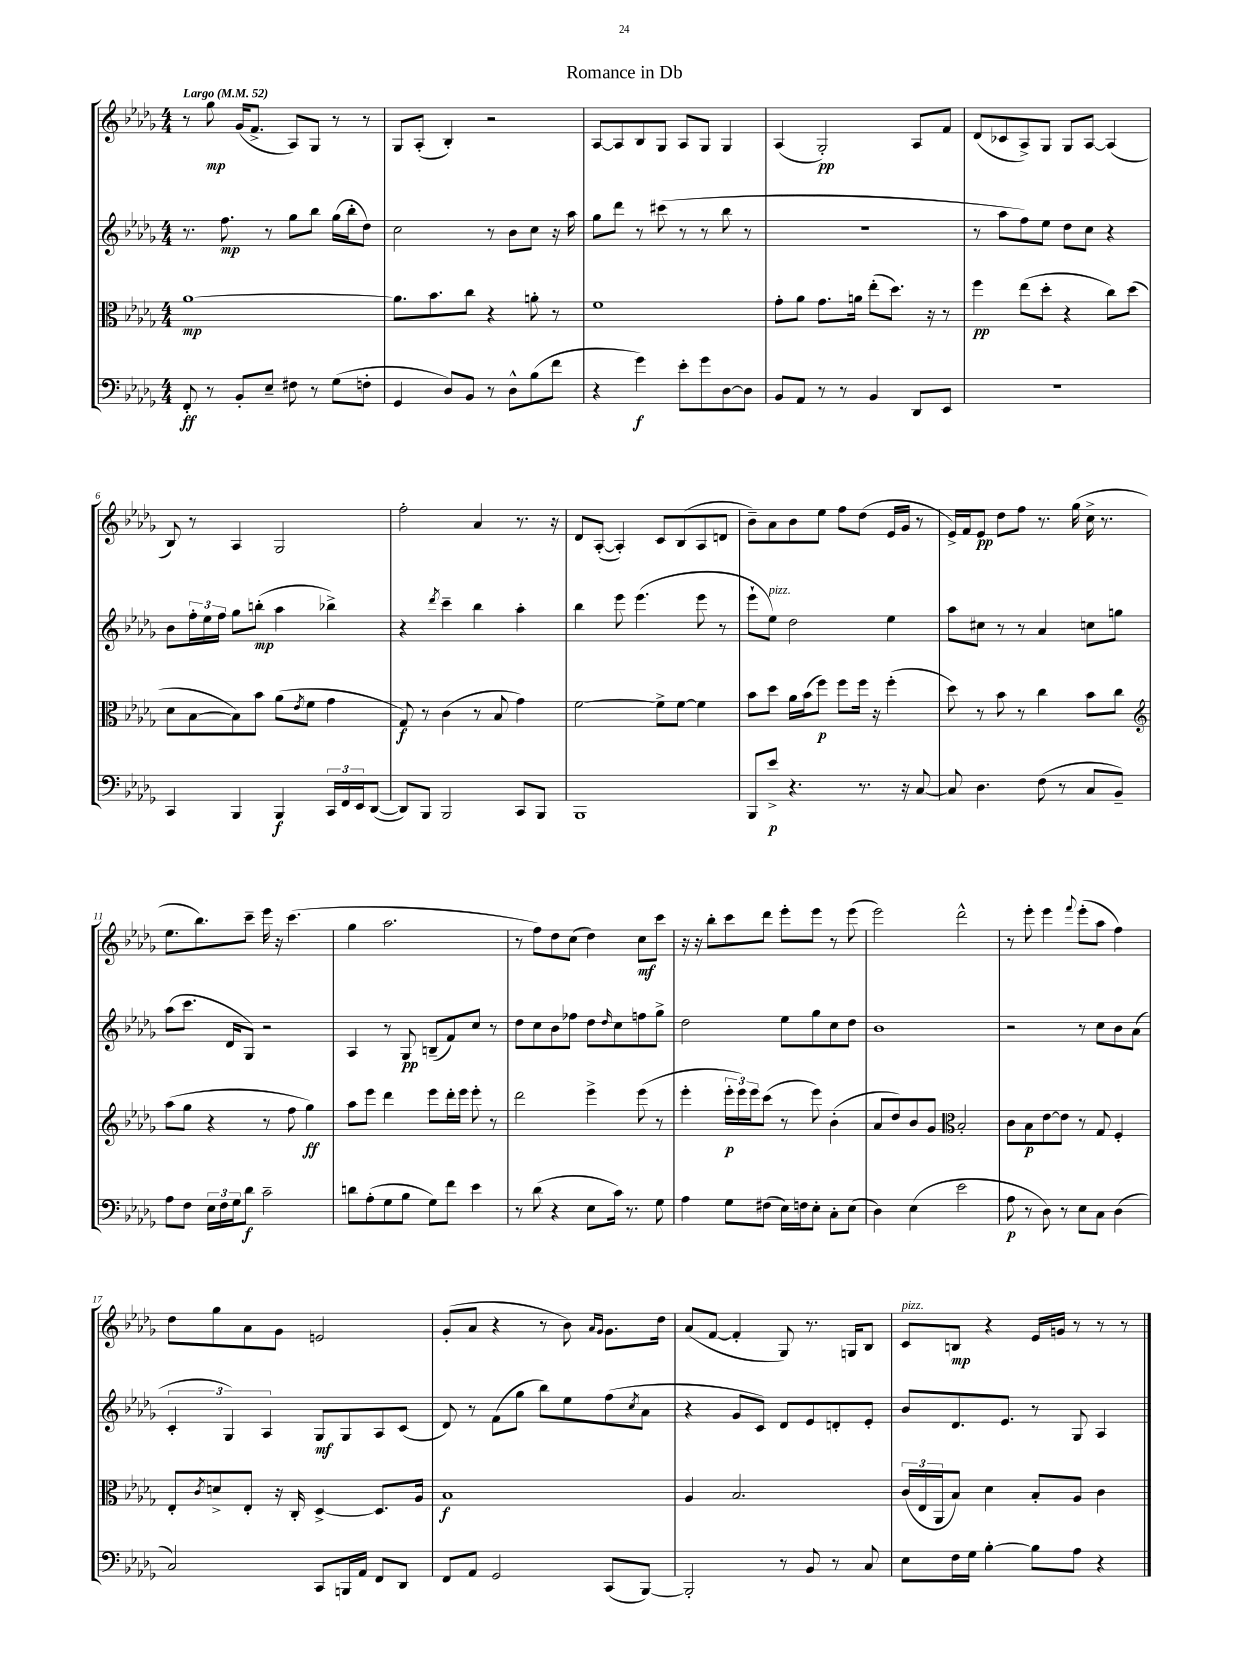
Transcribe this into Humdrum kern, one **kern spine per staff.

**kern	**dynam	**kern	**dynam	**kern	**dynam	**kern	**dynam
*part4	*part4	*part3	*part3	*part2	*part2	*part1	*part1
*staff4	*staff4	*staff3	*staff3	*staff2	*staff2	*staff1	*staff1
*clefF4	*	*clefC3	*	*clefG2	*	*clefG2	*
*k[b-e-a-d-g-]	*	*k[b-e-a-d-g-]	*	*k[b-e-a-d-g-]	*	*k[b-e-a-d-g-]	*
*M4/4	*	*M4/4	*	*M4/4	*	*M4/4	*
*MM52	*	*MM52	*	*MM52	*	*MM52	*
=1	=1	=1	=1	=1	=1	=1	=1
!	!	!	!	!	!	!LO:TX:a:B:t=Largo	!
8FF'/	ff	[1a-	mp	8.r	.	8r	.
8r	.	.	.	.	.	8gg-\	mp
.	.	.	.	8.ff\	mp	.	.
8BB-'/L	.	.	.	.	.	(16g-/KL	.
.	.	.	.	.	.	8.f^/J	.
8E-~/J	.	.	.	8r	.	.	.
8F#X\	.	.	.	8gg-\L	.	8A-/L)	.
8r	.	.	.	8bb-\J	.	8G-/J	.
(8G-\L	.	.	.	(16gg-\LL	.	8r	.
.	.	.	.	16bb-'\J	.	.	.
8Fn'\J	.	.	.	8dd-\J)	.	8r	.
=2	=2	=2	=2	=2	=2	=2	=2
4GG-/	.	8.a-\L]	.	2cc\	.	8G-/L	.
.	.	.	.	.	.	(8A-'/J	.
.	.	8.b-\	.	.	.	.	.
8D-/L)	.	.	.	.	.	4B-'/)	.
8BB-/J	.	8cc\J	.	.	.	.	.
8r	.	4r	.	8r	.	2r	.
8D-^^\L	.	.	.	8b-\L	.	.	.
(8B-\	.	8an'\	.	8cc\J	.	.	.
8f\J	.	8r	.	16r	.	.	.
.	.	.	.	16aa-\	.	.	.
=3	=3	=3	=3	=3	=3	=3	=3
4r	.	1f	.	8gg-\L	.	[8A-/L	.
.	.	.	.	8ddd-\J	.	8A-/]	.
4g-\)	f	.	.	8r	.	8B-/	.
.	.	.	.	(8ccc#X\	.	8G-/J	.
8e-'\L	.	.	.	8r	.	8A-/L	.
8g-\	.	.	.	8r	.	8G-/J	.
[8D-\	.	.	.	8bb-\	.	4G-/	.
8D-\J]	.	.	.	8r	.	.	.
=4	=4	=4	=4	=4	=4	=4	=4
8BB-/L	.	8g-'\L	.	1r	.	(4A-/	.
8AA-/J	.	8a-\J	.	.	.	.	.
8r	.	8.g-\L	.	.	.	2G-'/)	pp
8r	.	.	.	.	.	.	.
.	.	16an\Jk	.	.	.	.	.
4BB-/	.	(8ee-'\L	.	.	.	.	.
.	.	8.dd-\J)	.	.	.	.	.
8DD-/L	.	.	.	.	.	8A-/L	.
.	.	16r	.	.	.	.	.
8EE-/J	.	8r	.	.	.	8f/J	.
=5	=5	=5	=5	=5	=5	=5	=5
1r	.	4ff\	pp	8r	.	(8d-/L	.
.	.	.	.	8aa-\L	.	8c-X/	.
.	.	(8ee-\L	.	8ff\)	.	8A-^/)	.
.	.	8dd-'\J	.	8ee-\J	.	8G-/J	.
.	.	4r	.	8dd-\L	.	8G-/L	.
.	.	.	.	8cc\J	.	[8A-/J	.
.	.	8cc\L)	.	4r	.	(4A-/]	.
.	.	(8dd-\J	.	.	.	.	.
!!LO:LB:g=z
=6	=6	=6	=6	=6	=6	=6	=6
4CC/	.	8d-\L	.	8b-\L	.	8B-/)	.
.	.	[8B-\	.	24ff'\L	.	8r	.
.	.	.	.	24ee-\	.	.	.
.	.	.	.	24ff\JJ	.	.	.
4BBB-/	.	8B-\])	.	8gg-\L	.	4A-/	.
.	.	8b-\J	.	(8bbn'\J	mp	.	.
4BBB-/	f	(8a-\L	.	4aa-\	.	2G-/	.
.	.	8qe-/	.	.	.	.	.
.	.	8f\J	.	.	.	.	.
24CC/LL	.	4g-\	.	4bb-X^\)	.	.	.
24FF/	.	.	.	.	.	.	.
24EE-/J	.	.	.	.	.	.	.
([8DD-/J	.	.	.	.	.	.	.
=7	=7	=7	=7	=7	=7	=7	=7
8DD-/L])	.	8G-/)	f	4r	.	2ff'\	.
8BBB-/J	.	8r	.	.	.	.	.
.	.	.	.	8qddd-/	.	.	.
2BBB-/	.	(4c\	.	4ccc~\	.	.	.
.	.	8r	.	4bb-\	.	4a-/	.
.	.	8B-/	.	.	.	.	.
8CC/L	.	4g-\)	.	4aa-'\	.	8.r	.
8BBB-/J	.	.	.	.	.	.	.
.	.	.	.	.	.	16r	.
=8	=8	=8	=8	=8	=8	=8	=8
1BBB-	.	[2f\	.	4bb-\	.	8d-/L	.
.	.	.	.	.	.	([8A-'/J	.
.	.	.	.	8eee-\	.	4A-'/])	.
.	.	.	.	(4.eee-\	.	.	.
.	.	8f^\L]	.	.	.	8c/L	.
.	.	[8f\J	.	.	.	(8B-/	.
.	.	4f\]	.	8eee-\	.	8A-/	.
.	.	.	.	8r	.	8dn/J	.
=9	=9	=9	=9	=9	=9	=9	=9
8BBB-/L	.	8b-\L	.	8eee-`\L	.	8b-~\L)	.
!	!	!	!	!LO:TX:a:i:t=pizz.	!	!	!
8e-^/J	p	8dd-\J	.	8ee-\J)	.	8a-\	.
4.r	.	16a-\LL	.	2dd-\	.	8b-\	.
.	.	(16b-\J	.	.	.	.	.
.	.	8ff\J)	p	.	.	8ee-\J	.
.	.	8ff\L	.	.	.	8ff\L	.
8.r	.	16ff\Jk	.	.	.	(8dd-\J	.
.	.	16r	.	.	.	.	.
.	.	(4ff'\	.	4ee-\	.	16e-/LL	.
16r	.	.	.	.	.	16g-/JJ	.
[8C/	.	.	.	.	.	8r	.
=10	=10	=10	=10	=10	=10	=10	=10
8C/]	.	8dd-\)	.	8aa-\L	.	16e-^/LL)	.
.	.	.	.	.	.	16f/J	.
4.D-\	.	8r	.	8cc#X\J	.	8e-/J	pp
.	.	8b-\	.	8r	.	8dd-\L	.
.	.	8r	.	8r	.	8ff\J	.
(8F\	.	4cc\	.	4a-/	.	8.r	.
8r	.	.	.	.	.	.	.
.	.	.	.	.	.	(16gg-\	.
8C/L	.	8b-\L	.	8ccn\L	.	16cc^\	.
.	.	.	.	.	.	8.r	.
8BB-~/J)	.	8cc\J	.	8ggn\J	.	.	.
!!LO:LB:g=z
=11	=11	=11	=11	=11	=11	=11	=11
*	*	*clefG2	*	*	*	*	*
8A-\L	.	(8aa-\L	.	(8aa-\L	.	8.ee-\L	.
8F\J	.	8gg-\J	.	8.ccc\J	.	.	.
.	.	.	.	.	.	8.bb-\)	.
24E-\LL	.	4r	.	.	.	.	.
24F\	.	.	.	.	.	.	.
.	.	.	.	16d-/KL	.	.	.
24G-\J	.	.	.	.	.	.	.
8d-\J	f	.	.	8G-/J)	.	8ccc~\J	.
2c~\	.	8r	.	2r	.	16eee-\	.
.	.	.	.	.	.	16r	.
.	.	8ff\	.	.	.	(4.ccc\	.
.	.	4gg-\)	ff	.	.	.	.
=12	=12	=12	=12	=12	=12	=12	=12
8dn\L	.	8aa-\L	.	4A-/	.	4gg-\	.
(8A-'\	.	8eee-\J	.	.	.	.	.
8G-\	.	4ddd-\	.	8r	.	2.aa-\	.
8B-\J	.	.	.	8G-/	pp	.	.
8G-\L)	.	8eee-\L	.	(8Bn~/L	.	.	.
8f\J	.	16ddd-'\L	.	8f/)	.	.	.
.	.	16eee-\JJ	.	.	.	.	.
4e-\	.	8eee-'\	.	8cc/J	.	.	.
.	.	8r	.	8r	.	.	.
=13	=13	=13	=13	=13	=13	=13	=13
8r	.	2ddd-\	.	8dd-\L	.	8r	.
(8d-\	.	.	.	8cc\	.	8ff\L)	.
4r	.	.	.	8b-\	.	8dd-\	.
.	.	.	.	8ff-X\J	.	(8cc\J	.
8E-\L	.	4eee-^\	.	8dd-\L	.	4dd-\)	.
.	.	.	.	16qqdd-/	.	.	.
16c\Jk)	.	.	.	8cc\	.	.	.
8.r	.	.	.	.	.	.	.
.	.	(8eee-\	.	8ffn\	.	8cc\L	mf
8G-\	.	8r	.	8gg-^\J	.	8ccc\J	.
=14	=14	=14	=14	=14	=14	=14	=14
4A-\	.	4eee-'\	.	2dd-\	.	16r	.
.	.	.	.	.	.	16r	.
.	.	.	.	.	.	8bb-'\L	.
8G-\L	.	24eee-'\LL	p	.	.	8ccc\	.
.	.	24eee-\)	.	.	.	.	.
.	.	24eee-\J	.	.	.	.	.
(8F#X\J	.	(8ccc\J	.	.	.	8ddd-\J	.
16E-\LL)	.	8r	.	8ee-\L	.	8eee-'\L	.
16Fn\J	.	.	.	.	.	.	.
8E-'\J	.	8eee-\)	.	8gg-\	.	8eee-\J	.
8C'\L	.	(4b-'\	.	8cc\	.	8r	.
(8E-\J	.	.	.	8dd-\J	.	(8eee-\	.
=15	=15	=15	=15	=15	=15	=15	=15
4D-\)	.	8a-/L	.	1b-	.	2eee-\)	.
.	.	8dd-/)	.	.	.	.	.
(4E-\	.	8b-/	.	.	.	.	.
.	.	8g-/J	.	.	.	.	.
*	*	*clefC3	*	*	*	*	*
2e-\	.	2B-'/	.	.	.	2ddd-^^\	.
=16	=16	=16	=16	=16	=16	=16	=16
8A-\	p	8c\L	.	2r	.	8r	.
8r	.	8B-\	p	.	.	8eee-'\	.
8D-\)	.	[8e-\	.	.	.	4eee-\	.
8r	.	8e-\J]	.	.	.	.	.
.	.	.	.	.	.	8qqfff/	.
8E-\L	.	8r	.	8r	.	(8eee-'\L	.
8C\J	.	8G-/	.	8cc\L	.	8aa-\J	.
(4D-\	.	4F'/	.	8b-\	.	4ff\)	.
.	.	.	.	(8a-\J	.	.	.
!!LO:LB:g=z
=17	=17	=17	=17	=17	=17	=17	=17
2C/)	.	8E-'/L	.	6c'/	.	8dd-\L	.
.	.	8qc/	.	.	.	.	.
.	.	8dn^/	.	.	.	8gg-\	.
.	.	.	.	6G-/)	.	.	.
.	.	8E-'/J	.	.	.	8a-\	.
.	.	.	.	6A-/	.	.	.
.	.	16r	.	.	.	8g-\J	.
.	.	16C'/	.	.	.	.	.
8CC/L	.	[4D-^/	.	8G-/L	mf	2en/	.
16BBBn/L	.	.	.	8G-/	.	.	.
16AA-/JJ	.	.	.	.	.	.	.
8FF/L	.	8.D-/L]	.	8A-/	.	.	.
8DD-/J	.	.	.	(8c/J	.	.	.
.	.	16A-/Jk	.	.	.	.	.
=18	=18	=18	=18	=18	=18	=18	=18
8FF/L	.	1B-	f	8d-/)	.	(8g-'/L	.
8AA-/J	.	.	.	8r	.	8a-/J	.
2GG-/	.	.	.	(8f\L	.	4r	.
.	.	.	.	8gg-\J	.	.	.
.	.	.	.	8bb-\L)	.	8r	.
.	.	.	.	8ee-\	.	8b-\)	.
.	.	.	.	.	.	16qqa-/LL	.
.	.	.	.	.	.	16qqg-/JJ	.
(8CC/L	.	.	.	(8ff\	.	8.g-\L	.
.	.	.	.	8qcc/	.	.	.
[8BBB-/J)	.	.	.	8a-\J	.	.	.
.	.	.	.	.	.	16dd-\Jk	.
=19	=19	=19	=19	=19	=19	=19	=19
2BBB-'/]	.	4A-/	.	4r	.	(8a-/L	.
.	.	.	.	.	.	[8f/J	.
.	.	2.B-/	.	8g-/L	.	4f'/]	.
.	.	.	.	8c/J)	.	.	.
8r	.	.	.	8d-/L	.	8G-/)	.
8BB-/	.	.	.	8e-/	.	8.r	.
8r	.	.	.	8dn'/	.	.	.
.	.	.	.	.	.	16Gn/KL	.
8C/	.	.	.	8e-'/J	.	8B-/J	.
=20	=20	=20	=20	=20	=20	=20	=20
!	!	!	!	!	!	!LO:TX:a:i:t=pizz.	!
8E-\L	.	(24c/LL	.	8b-/L	.	8c/L	.
.	.	24E-/	.	.	.	.	.
.	.	24AA-/J	.	.	.	.	.
16F\L	.	8B-/J)	.	8.d-/	.	8Bn/J	mp
16G-\JJ	.	.	.	.	.	.	.
[4B-'\	.	4d-\	.	.	.	4r	.
.	.	.	.	8.e-/J	.	.	.
8B-\L]	.	8B-'/L	.	8r	.	16e-/LL	.
.	.	.	.	.	.	16gn/JJ	.
8A-\J	.	8A-/J	.	8G-/	.	8r	.
4r	.	4c\	.	4A-/	.	8r	.
.	.	.	.	.	.	8r	.
==	==	==	==	==	==	==	==
*-	*-	*-	*-	*-	*-	*-	*-
